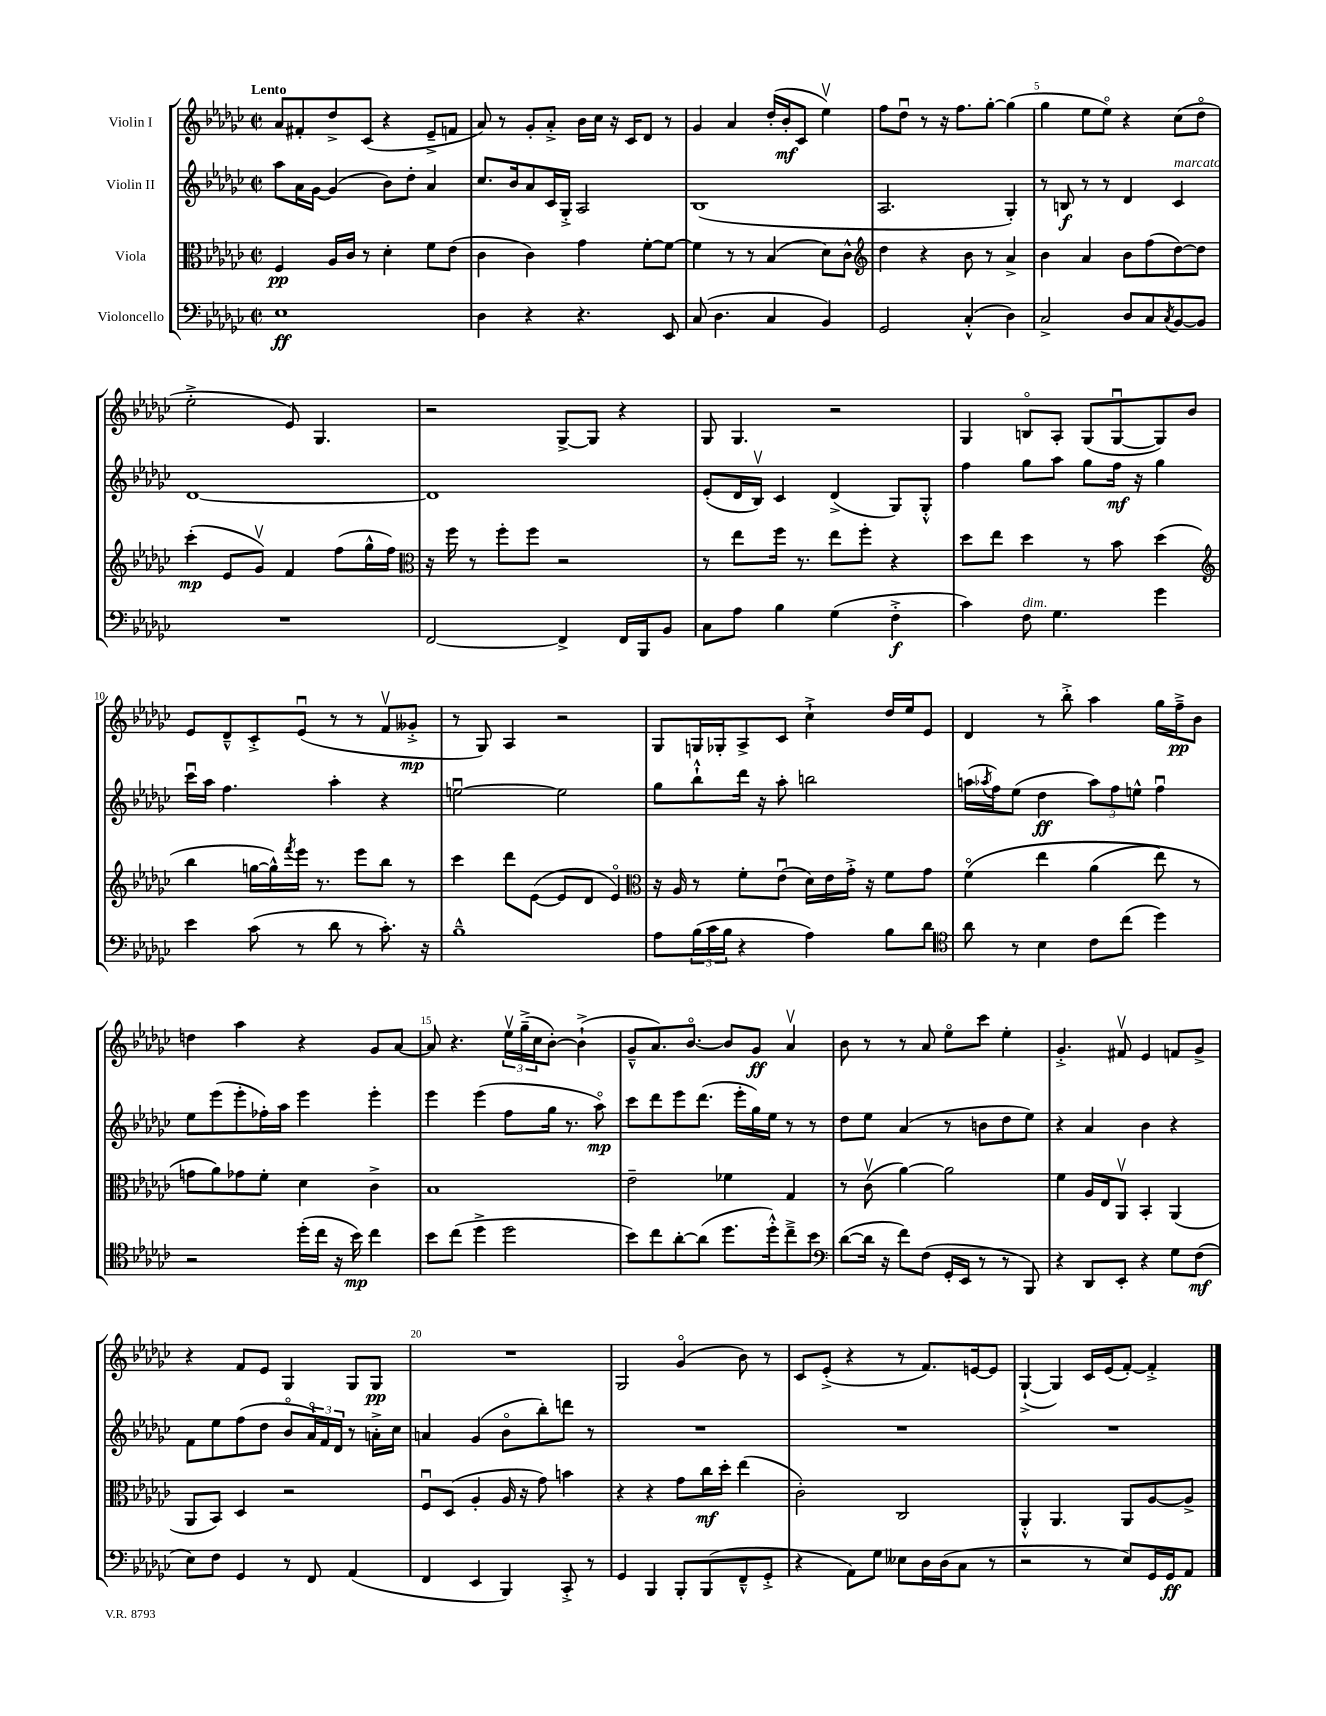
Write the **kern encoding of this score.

**kern	**dynam	**kern	**dynam	**kern	**dynam	**kern	**dynam
*part4	*part4	*part3	*part3	*part2	*part2	*part1	*part1
*staff4	*staff4	*staff3	*staff3	*staff2	*staff2	*staff1	*staff1
*I"Violoncello	*	*I"Viola	*	*I"Violin II	*	*I"Violin I	*
*clefF4	*	*clefC3	*	*clefG2	*	*clefG2	*
*k[b-e-a-d-g-c-]	*	*k[b-e-a-d-g-c-]	*	*k[b-e-a-d-g-c-]	*	*k[b-e-a-d-g-c-]	*
*M2/2	*	*M2/2	*	*M2/2	*	*M2/2	*
*met(c|)	*	*met(c|)	*	*met(c|)	*	*met(c|)	*
=1	=1	=1	=1	=1	=1	=1	=1
!	!	!	!	!	!	!LO:TX:a:B:t=Lento	!
1E-	ff	4F/	pp	8aa-\L	.	8a-/L	.
.	.	.	.	16a-\L	.	8f#X'/	.
.	.	.	.	[16g-\JJ	.	.	.
.	.	16A-/LL	.	(4g-/]	.	8dd-^/	.
.	.	16c-/JJ	.	.	.	.	.
.	.	8r	.	.	.	(8c-/J	.
.	.	4d-'\	.	8b-\L)	.	4r	.
.	.	.	.	8dd-'\J	.	.	.
.	.	8f\L	.	4a-/	.	8e-~^/L	.
.	.	(8e-\J	.	.	.	8fn/J	.
=2	=2	=2	=2	=2	=2	=2	=2
4D-\	.	4c-\	.	8.cc-/L	.	8a-/)	.
.	.	.	.	.	.	8r	.
.	.	.	.	16b-/k	.	.	.
4r	.	4c-\)	.	8a-/	.	8g-'/L	.
.	.	.	.	16c-/L	.	8a-'^/J	.
.	.	.	.	16G-'^/JJ	.	.	.
4.r	.	4g-\	.	2A-/	.	16b-\LL	.
.	.	.	.	.	.	16cc-\JJ	.
.	.	.	.	.	.	16r	.
.	.	.	.	.	.	16c-/KL	.
.	.	[8f'\L	.	.	.	8d-/J	.
8EE-/	.	8f\J_	.	.	.	8r	.
=3	=3	=3	=3	=3	=3	=3	=3
(8C-/	.	4f\]	.	(1B-	.	4g-/	.
4.D-\	.	.	.	.	.	.	.
.	.	8r	.	.	.	4a-/	.
.	.	8r	.	.	.	.	.
4C-/	.	(4B-/	.	.	.	(16dd-'/LL	.
.	.	.	.	.	.	16b-'/J	mf
.	.	.	.	.	.	8c-/J	.
4BB-/)	.	8d-\L)	.	.	.	4ee-v\)	.
.	.	8c-^^\J	.	.	.	.	.
=4	=4	=4	=4	=4	=4	=4	=4
*	*	*clefG2	*	*	*	*	*
2GG-/	.	4dd-\	.	2.A-/	.	8ff\L	.
.	.	.	.	.	.	8dd-u\J	.
.	.	4r	.	.	.	8r	.
.	.	.	.	.	.	16r	.
.	.	.	.	.	.	8.ff\L	.
(4C-'^^/	.	8b-\	.	.	.	.	.
.	.	8r	.	.	.	[8gg-'\J	.
4D-\)	.	4a-^/	.	4G-'/)	.	(4gg-\]	.
=5	=5	=5	=5	=5	=5	=5	=5
2C-^/	.	4b-\	.	8r	.	4gg-\	.
.	.	.	.	8Bn/	f	.	.
.	.	4a-/	.	8r	.	8ee-\L	.
.	.	.	.	8r	.	8ee-\J)	.
8D-/L	.	8b-\L	.	4d-/	.	4r	.
8C-/	.	(8ff\	.	.	.	.	.
8qC-/	.	.	.	.	.	.	.
!	!	!	!	!LO:TX:a:i:t=marcato	!	!	!
[8BB-/	.	[8dd-\)	.	4c-/	.	(8cc-\L	.
8BB-/J]	.	8dd-\J]	.	.	.	8dd-\J	.
!!LO:LB:g=z
=6	=6	=6	=6	=6	=6	=6	=6
1r	.	(4ccc-'\	mp	[1d-	.	2ee-'^\	.
.	.	8e-/L	.	.	.	.	.
.	.	8g-v/J)	.	.	.	.	.
.	.	4f/	.	.	.	8e-/)	.
.	.	.	.	.	.	4.G-/	.
.	.	(8ff\L	.	.	.	.	.
.	.	16gg-^^\L	.	.	.	.	.
.	.	16ff\JJ)	.	.	.	.	.
=7	=7	=7	=7	=7	=7	=7	=7
*	*	*clefC3	*	*	*	*	*
[2FF/	.	16r	.	1d-]	.	2r	.
.	.	16ff\	.	.	.	.	.
.	.	8r	.	.	.	.	.
.	.	8ff'\L	.	.	.	.	.
.	.	8ff\J	.	.	.	.	.
4FF^/]	.	2r	.	.	.	[8G-^/L	.
.	.	.	.	.	.	8G-/J]	.
16FF/LL	.	.	.	.	.	4r	.
16BBB-/J	.	.	.	.	.	.	.
8BB-/J	.	.	.	.	.	.	.
=8	=8	=8	=8	=8	=8	=8	=8
8C-\L	.	8r	.	(8e-'/L	.	8G-/	.
8A-\J	.	8ee-\L	.	16d-/L	.	4.G-/	.
.	.	.	.	16B-v/JJ)	.	.	.
4B-\	.	16ff\Jk	.	4c-/	.	.	.
.	.	8.r	.	.	.	.	.
(4G-\	.	8ee-\L	.	(4d-^/	.	2r	.
.	.	8ff'\J	.	.	.	.	.
4F'^\	f	4r	.	8G-/L)	.	.	.
.	.	.	.	8G-'^^/J	.	.	.
=9	=9	=9	=9	=9	=9	=9	=9
4c-\)	.	8dd-\L	.	4ff\	.	4G-/	.
.	.	8ee-\J	.	.	.	.	.
!LO:TX:a:i:t=dim.	!	!	!	!	!	!	!
8F\	.	4dd-\	.	8gg-\L	.	8Bn/L	.
4.G-\	.	.	.	8aa-\J	.	8A-'/J	.
.	.	8r	.	8gg-\L	.	(8G-/L	.
.	.	8b-\	.	16ff\Jk	mf	[8G-u/	.
.	.	.	.	16r	.	.	.
4g-\	.	(4dd-\	.	4gg-\	.	8G-/])	.
.	.	.	.	.	.	8b-/J	.
!!LO:LB:g=z
=10	=10	=10	=10	=10	=10	=10	=10
*	*	*clefG2	*	*	*	*	*
4e-\	.	4bb-\	.	16ccc-u\LL	.	8e-/L	.
.	.	.	.	16aa-\JJ	.	.	.
.	.	.	.	4.ff\	.	8d-~^^/	.
(8c-\	.	[16ggn\LL	.	.	.	8c-'^/	.
.	.	16gg^^\])	.	.	.	.	.
.	.	8qfff/	.	.	.	.	.
8r	.	16eee-\JJ	.	.	.	(8e-u/J	.
.	.	8.r	.	.	.	.	.
8d-\	.	.	.	4aa-'\	.	8r	.
8r	.	8eee-\L	.	.	.	8r	.
8.c-'\)	.	8bb-\J	.	4r	.	8fv/L	.
.	.	8r	.	.	.	8g--X'^/J	mp
16r	.	.	.	.	.	.	.
=11	=11	=11	=11	=11	=11	=11	=11
1B-~^^	.	4ccc-\	.	[2eenu\	.	8r	.
.	.	.	.	.	.	8G-/)	.
.	.	8ddd-\L	.	.	.	4A-/	.
.	.	([8e-\J	.	.	.	.	.
.	.	8e-/L]	.	2ee\]	.	2r	.
.	.	8d-/J	.	.	.	.	.
.	.	4e-/)	.	.	.	.	.
=12	=12	=12	=12	=12	=12	=12	=12
*	*	*clefC3	*	*	*	*	*
8A-\L	.	16r	.	8gg-\L	.	8G-/L	.
.	.	16A-/	.	.	.	.	.
(24B-\L	.	8r	.	8bb-`^^\	.	16Gn/L	.
24c-\	.	.	.	.	.	.	.
.	.	.	.	.	.	16G-X'/J	.
24B-\JJ	.	.	.	.	.	.	.
4r	.	8f'\L	.	16ddd-\Jk	.	8A-^/	.
.	.	.	.	16r	.	.	.
.	.	(8e-u\J	.	8aa-'\	.	8c-/J	.
4A-\)	.	16d-\LL)	.	2bbn\	.	4cc-`^\	.
.	.	16e-\	.	.	.	.	.
.	.	16g-'^\JJ	.	.	.	.	.
.	.	16r	.	.	.	.	.
8B-\L	.	8f\L	.	.	.	16dd-/LL	.
.	.	.	.	.	.	16ee-/J	.
8d-\J	.	8g-\J	.	.	.	8e-/J	.
=13	=13	=13	=13	=13	=13	=13	=13
*clefC4	*	*	*	*	*	*	*
8a-\	.	(4f\	.	(16aan\LL	.	4d-/	.
.	.	.	.	8qaa-X/	.	.	.
.	.	.	.	16ff\J)	.	.	.
8r	.	.	.	(8ee-\J	.	.	.
4B-\	.	4ee-\	.	4dd-\	ff	8r	.
.	.	.	.	.	.	8bb-'^\	.
8c-\L	.	(4a-\	.	12aa-\L)	.	4aa-\	.
.	.	.	.	12ff\	.	.	.
(8cc-\J	.	.	.	.	.	.	.
.	.	.	.	12een^^\J	.	.	.
4dd-\)	.	8ee-\)	.	4ffu\	.	16gg-\LL	.
.	.	.	.	.	.	16ff~^\J	pp
.	.	8r	.	.	.	8b-\J	.
!!LO:LB:g=z
=14	=14	=14	=14	=14	=14	=14	=14
2r	.	8gn\L	.	8ee-\L	.	4ddn\	.
.	.	8a-\)	.	(8eee-\	.	.	.
.	.	8g-X\	.	8eee-'\	.	4aa-\	.
.	.	8f'\J	.	16ff-X'\L)	.	.	.
.	.	.	.	16aa-\JJ	.	.	.
(16dd-'\LL	.	4d-\	.	4eee-\	.	4r	.
16cc-\JJ	.	.	.	.	.	.	.
16r	.	.	.	.	.	.	.
16b-\)	mp	.	.	.	.	.	.
4cc-\	.	4c-^\	.	4eee-'\	.	8g-/L	.
.	.	.	.	.	.	[8a-/J	.
=15	=15	=15	=15	=15	=15	=15	=15
8b-\L	.	1B-	.	4eee-\	.	8a-/]	.
(8cc-\J	.	.	.	.	.	4.r	.
4dd-^\	.	.	.	(4eee-\	.	.	.
2dd-\	.	.	.	8ff\L	.	24ee-v\LL	.
.	.	.	.	.	.	(24gg-~^\	.
.	.	.	.	.	.	24cc-\J	.
.	.	.	.	16gg-\Jk	.	[8b-'\J)	.
.	.	.	.	8.r	.	.	.
.	.	.	.	.	.	(4b-`^\]	.
.	.	.	.	8aa-\)	mp	.	.
=16	=16	=16	=16	=16	=16	=16	=16
8b-\L)	.	2e-~\	.	8ccc-\L	.	8g-~^^/L	.
8cc-\	.	.	.	8ddd-\	.	8.a-/)	.
[8a-'\	.	.	.	8eee-\	.	.	.
.	.	.	.	.	.	[8.b-/J	.
(8a-\J]	.	.	.	(8.ddd-\J	.	.	.
8.dd-\L	.	4f-X\	.	.	.	8b-/L]	.
.	.	.	.	16eee-'\LL	.	.	.
.	.	.	.	16gg-\)	.	8g-/J	ff
16dd-'^^\k)	.	.	.	16ee-\JJ	.	.	.
8cc-~^\	.	4G-/	.	8r	.	4a-v/	.
8b-\J	.	.	.	8r	.	.	.
=17	=17	=17	=17	=17	=17	=17	=17
*clefF4	*	*	*	*	*	*	*
([8d-\L	.	8r	.	8dd-\L	.	8b-\	.
16d-\Jk]	.	(8c-v\	.	8ee-\J	.	8r	.
16r	.	.	.	.	.	.	.
8f\L)	.	[4a-\)	.	(4a-/	.	8r	.
(8F\J	.	.	.	.	.	8a-/	.
16GG-'/LL	.	2a-\]	.	8r	.	8ee-\L	.
16EE-/JJ	.	.	.	.	.	.	.
8r	.	.	.	8bn\L	.	8ccc-\J	.
8r	.	.	.	8dd-\	.	4ee-'\	.
8BBB-/)	.	.	.	8ee-\J)	.	.	.
=18	=18	=18	=18	=18	=18	=18	=18
4r	.	4f\	.	4r	.	4.g-'^/	.
8DD-/L	.	16A-/LL	.	4a-/	.	.	.
.	.	16E-/J	.	.	.	.	.
8EE-'/J	.	8AA-v/J	.	.	.	8f#Xv/	.
4r	.	4BB-'/	.	4b-\	.	4e-/	.
8G-\L	.	(4AA-/	.	4r	.	8fn/L	.
(8F\J	mf	.	.	.	.	8g-^/J	.
!!LO:LB:g=z
=19	=19	=19	=19	=19	=19	=19	=19
8E-\L)	.	8AA-/L	.	8f\L	.	4r	.
8F\J	.	8BB-/J)	.	8ee-\	.	.	.
4GG-/	.	4D-/	.	(8ff\	.	8f/L	.
.	.	.	.	8dd-\J	.	8e-/J	.
8r	.	2r	.	8b-/L	.	4G-/	.
8FF/	.	.	.	24a-/L)	.	.	.
.	.	.	.	24f/	.	.	.
.	.	.	.	24d-/JJ	.	.	.
(4AA-/	.	.	.	8r	.	8G-/L	.
.	.	.	.	16an'^\LL	.	8G-/J	pp
.	.	.	.	16cc-\JJ	.	.	.
=20	=20	=20	=20	=20	=20	=20	=20
4FF/	.	8Fu/L	.	4an/	.	1r	.
.	.	(8D-/J	.	.	.	.	.
4EE-/	.	4A-'/	.	(4g-/	.	.	.
4BBB-/)	.	16A-/	.	8b-\L	.	.	.
.	.	16r	.	.	.	.	.
.	.	8g-\)	.	8bb-'\)	.	.	.
8CC-'^/	.	4bn\	.	8dddn\J	.	.	.
8r	.	.	.	8r	.	.	.
=21	=21	=21	=21	=21	=21	=21	=21
4GG-/	.	4r	.	1r	.	2G-/	.
4BBB-/	.	4r	.	.	.	.	.
8BBB-'/L	.	8g-\L	.	.	.	(4g-/	.
(8BBB-/	.	16cc-\L	mf	.	.	.	.
.	.	16dd-'\JJ	.	.	.	.	.
8FF~^^/	.	(4ee-\	.	.	.	8b-\)	.
8GG-'^/J	.	.	.	.	.	8r	.
=22	=22	=22	=22	=22	=22	=22	=22
4r	.	2c-'\)	.	1r	.	8c-/L	.
.	.	.	.	.	.	(8e-'^/J	.
8AA-\L)	.	.	.	.	.	4r	.
8G-\J	.	.	.	.	.	.	.
8E--X\L	.	2C-/	.	.	.	8r	.
16D-\L	.	.	.	.	.	8.f/L)	.
(16D-\J	.	.	.	.	.	.	.
8C-\J	.	.	.	.	.	.	.
.	.	.	.	.	.	[16en/k	.
8r	.	.	.	.	.	8e/J]	.
=23	=23	=23	=23	=23	=23	=23	=23
2r	.	4AA-'^^/	.	1r	.	([4G-`^/	.
.	.	4.AA-/	.	.	.	4G-/])	.
8r	.	.	.	.	.	16c-/LL	.
.	.	.	.	.	.	(16e-/J	.
8E-/L)	.	8AA-/L	.	.	.	[8f'/J)	.
16GG-/L	.	[8A-/	.	.	.	4f'^/]	.
16GG-/J	ff	.	.	.	.	.	.
8AA-/J	.	8A-^/J]	.	.	.	.	.
==	==	==	==	==	==	==	==
*-	*-	*-	*-	*-	*-	*-	*-
